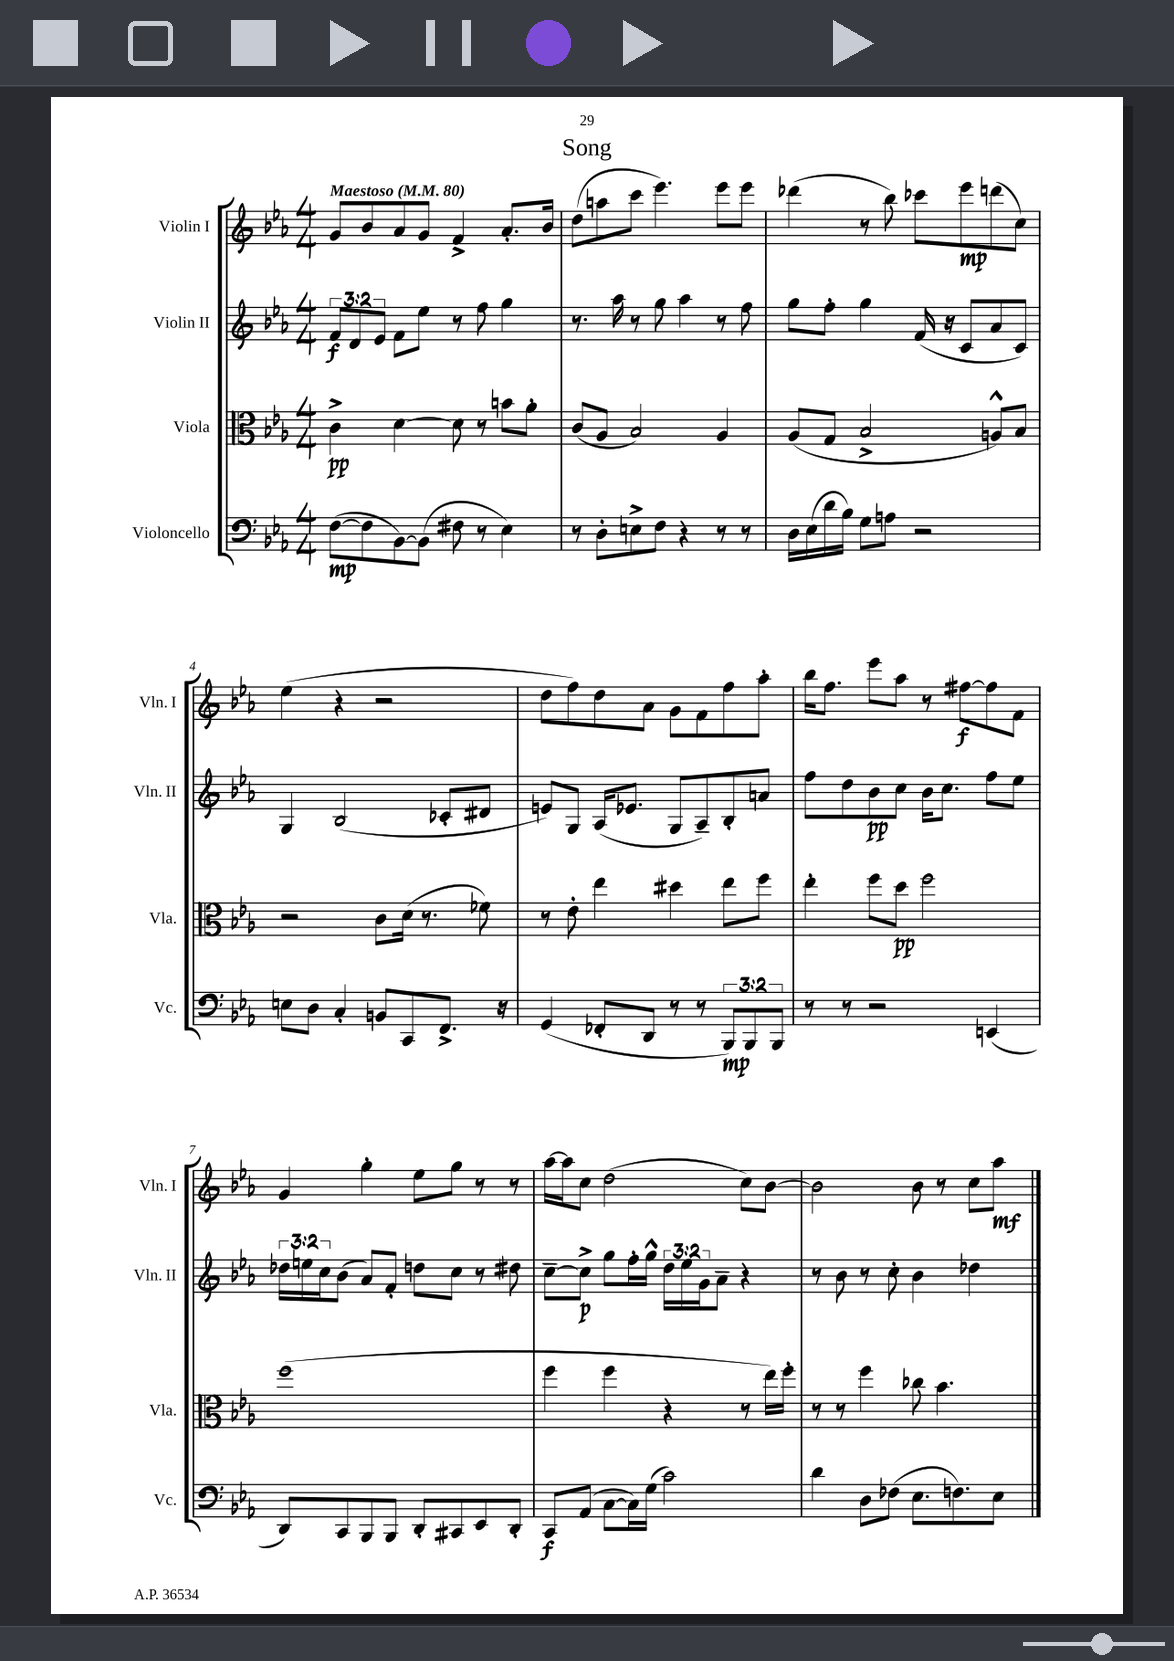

**kern	**kern	**kern	**kern
*staff4	*staff3	*staff2	*staff1
*clefF4	*clefC3	*clefG2	*clefG2
*k[b-e-a-]	*k[b-e-a-]	*k[b-e-a-]	*k[b-e-a-]
*M4/4	*M4/4	*M4/4	*M4/4
*MM80	*MM80	*MM80	*MM80
([8F	4c^	12f	8g
.	.	12d	.
8F]	.	.	8b-
.	.	12e-	.
[8BB-)	[4d	8f	8a-
(8BB-]	.	8ee-	8g
8F#	8d]	8r	4f^
8r	8r	8ff	.
4E-)	8b	4gg	8.a-'
.	8a-'	.	.
.	.	.	16b-
=	=	=	=
8r	(8c	8.r	(8dd
8D'	8A-	.	8aa
.	.	16aa-	.
8E^	2B-)	8r	8ccc
8F	.	8gg	4.eee-)
4r	.	4aa-	.
8r	4A-	8r	8eee-
8r	.	8ff	8eee-
=	=	=	=
16D	(8A-	8gg	(4ddd-
(16E-	.	.	.
16d	8G	8ff'	.
16B-)	.	.	.
8G	2B-^	4gg	8r
8A	.	.	8bb-)
2r	.	(16f	8ccc-
.	.	16r	.
.	.	8c	8eee-
.	8A^^)	8a-	(8ddd
.	8B-	8c)	8cc)
=	=	=	=
8E	2r	4G	(4ee-
8D	.	.	.
4C'	.	(2B-	4r
8BB	8c	.	2r
8CC	(16d	.	.
.	8.r	.	.
8.FF^	.	8c-'	.
.	8f-)	8d#	.
16r	.	.	.
=	=	=	=
(4GG	8r	8e)	8dd
.	8e-'	8G	8ff)
8FF-'	4ee-	(16A-	8dd
.	.	8.e-	.
8DD	.	.	8a-
8r	4dd#	8G	8g
8r	.	8A-~)	8f
12BBB-)	8ee-	8B-'	8ff
12BBB-	.	.	.
.	8ff	8a	8aa-'
12BBB-	.	.	.
=	=	=	=
8r	4ee-'	8ff	16bb-
.	.	.	8.ff
8r	.	8dd	.
2r	8ff	8b-	8eee-
.	8dd	8cc	8aa-
.	2ff	16b-	8r
.	.	8.cc	.
.	.	.	[8ff#
(4EE	.	8ff	8ff#]
.	.	8ee-	8f
=	=	=	=
8DD)	(1ff	24dd-	4g
.	.	24ee	.
.	.	24cc	.
8CC	.	(8b-	.
8BBB-	.	8a-)	4gg'
8BBB-	.	8f'	.
8DD'	.	8dd	8ee-
8CC#	.	8cc	8gg
8EE-	.	8r	8r
8DD'	.	8dd#	8r
=	=	=	=
8CC	4ff	[8cc~	[16aa-
.	.	.	16aa-]
(8AA-	.	8cc^]	8cc
[8C	4ff	8gg	(2dd
16C])	.	16ff'	.
(16G	.	16gg^^	.
2c)	4r	24dd	.
.	.	24ee-	.
.	.	24g	.
.	.	8a-~	.
.	8r	4r	8cc)
.	16ee-)	.	[8b-
.	16ff'	.	.
=	=	=	=
4d	8r	8r	2b-]
.	8r	8b-	.
8D	4ff	8r	.
(8F-	.	8cc'	.
8.E-	8cc-	4b-	8b-
.	4.b-	.	8r
8.F)	.	.	.
.	.	4dd-	8cc
8E-	.	.	8aa-
==	==	==	==
*-	*-	*-	*-
